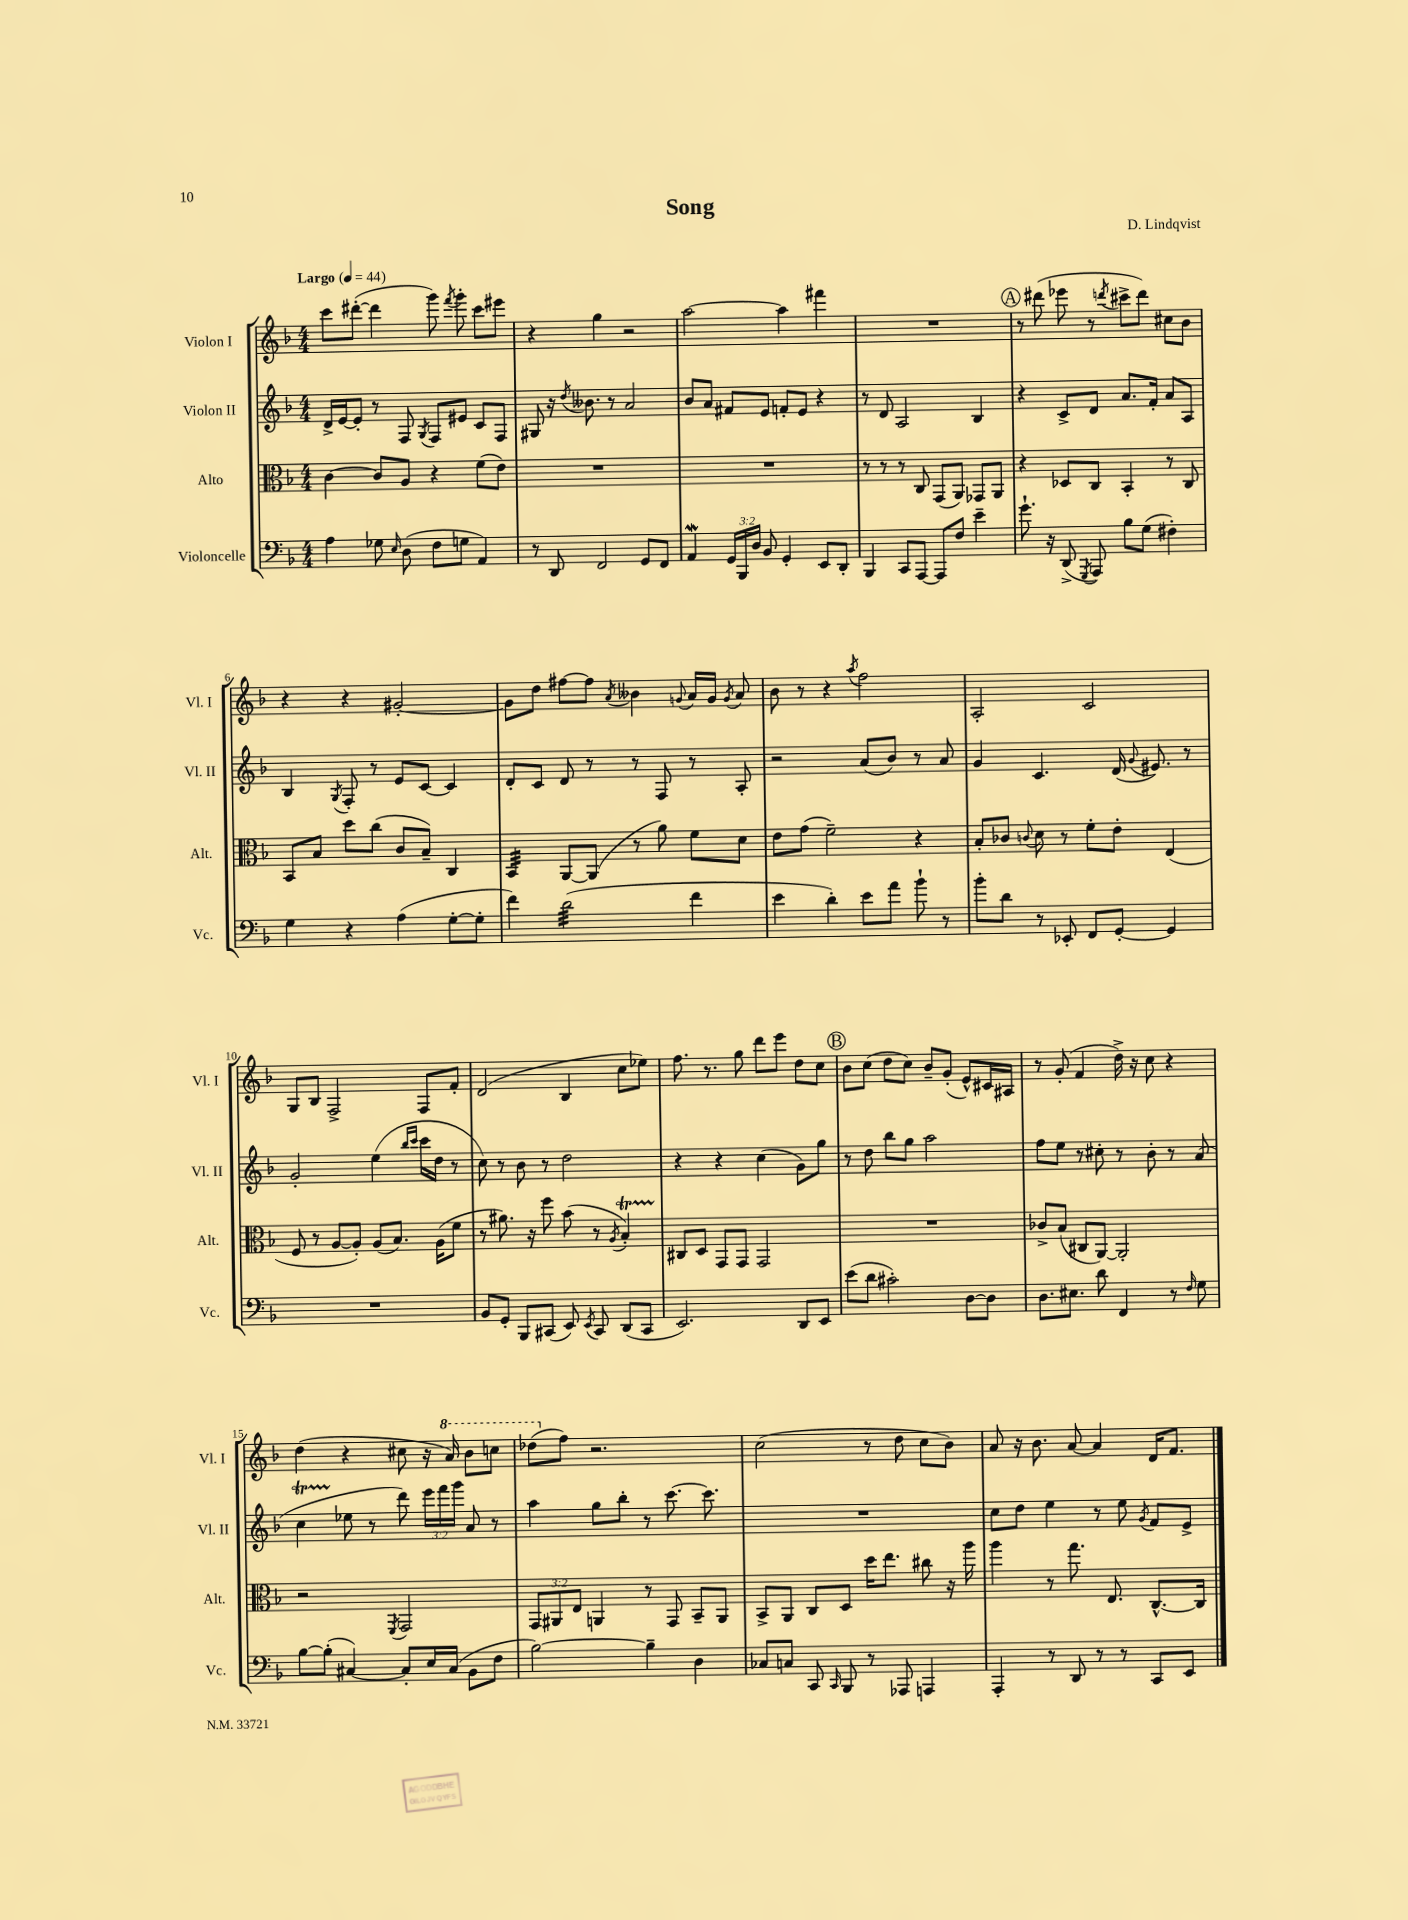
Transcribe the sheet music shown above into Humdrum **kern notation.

**kern	**kern	**kern	**kern
*staff4	*staff3	*staff2	*staff1
*clefF4	*clefC3	*clefG2	*clefG2
*k[b-]	*k[b-]	*k[b-]	*k[b-]
*M4/4	*M4/4	*M4/4	*M4/4
*MM44	*MM44	*MM44	*MM44
4A	[4c	16d^	8ccc
.	.	[16e	.
.	.	8e']	([8ddd#'
8G-	8c]	8r	4ddd#]
16qqE	.	.	.
(8D	8A	8F	.
.	.	8qG	.
8F	4r	8F	8ggg)
.	.	.	8qfff
8G	.	8e#	8ggg'
4AA)	(8f	8c	8ccc
.	8e)	8F	8eee#
=	=	=	=
8r	1r	8G#	4r
8DD	.	16r	.
.	.	8qdd	.
.	.	8.b--	.
2FF	.	.	4gg
.	.	8r	.
.	.	2a	2r
8GG	.	.	.
8FF	.	.	.
=	=	=	=
4AA	1r	8b-	[2aa
.	.	8a	.
24GG	.	8f#	.
24BBB-	.	.	.
24D	.	.	.
8BB-	.	8e	.
4GG'	.	8f'	4aa]
.	.	8e	.
8EE	.	4r	4fff#
8DD'	.	.	.
=	=	=	=
4BBB-	8r	8r	1r
.	8r	8d	.
8CC	8r	2A	.
[8AAA	8C	.	.
8AAA]	(8GG	.	.
8F	8AA)	.	.
4e~	8GG-	4B-	.
.	8AA	.	.
=	=	=	=
8.g`	4r	4r	8r
.	.	.	(8ddd#
16r	.	.	.
(8DD^	8D-	8c^	8eee-
8qGGG	.	.	.
8AAA)	8C	8d	8r
.	.	.	8qddd
8B-	4BB-'	8.a	8ccc#^
(8G	.	.	8ddd)
.	.	16f'	.
4F#')	8r	8a	8cc#
.	8C	8A	8b-
=	=	=	=
4G	8BB-	4B-	4r
.	8B-	.	.
.	.	8qG	.
4r	8dd	8F'	4r
.	(8cc	8r	.
(4A	8c	8e	[2g#'
.	8B-~)	[8c	.
[8G'	4C	4c]	.
8G']	.	.	.
=	=	=	=
4f)	4BB-	8d'	8g#]
.	.	8c	8dd
(2d	[8AA	8d	[8ff#
.	(8AA]	8r	8ff#]
.	.	.	8qa
.	8r	8r	4b--
.	8a)	8F	.
.	.	.	8qqg
4f	8f	8r	16a
.	.	.	16g
.	.	.	8qg
.	8d	8A'	8a
=	=	=	=
4e	8e	2r	8b-
.	(8g	.	8r
4d')	2f~)	.	4r
.	.	.	8qaa
8e	.	(8a	2ff
8a	.	8b-)	.
8b-`	4r	8r	.
8r	.	8a	.
=	=	=	=
8b-'	8B-'	4g	2A'
8d	8c-	.	.
.	8qqc	.	.
8r	8d	4.c	.
8EE-'	8r	.	.
8FF	8f'	.	2c
[8GG'	8e'	(16d	.
.	.	8qqg	.
.	.	8.e#)	.
4GG]	(4E	.	.
.	.	8r	.
=	=	=	=
1r	8F	2g'	8G
.	8r	.	8B-
.	[8A	.	2F^
.	8A'])	.	.
.	(8A	(4ee	.
.	8.B-)	.	.
.	.	16qqbb-	.
.	.	16qqccc	.
.	.	16ccc	8F
.	(16A	16dd	.
.	8f	8r	8f'
=	=	=	=
8BB-	8r	8cc)	(2d
8GG'	8.a#)	8r	.
8BBB-	.	8b-	.
.	16r	.	.
(8CC#	8ff	8r	.
8EE)	(8b-	2dd	4B-
8qEE	.	.	.
8CC#	8r	.	.
.	8qA	.	.
(8DD	4B-')	.	8cc
8CC#	.	.	8ee-)
=	=	=	=
2.EE)	8C#	4r	8.ff
.	8D	.	.
.	.	.	8.r
.	8GG	4r	.
.	8GG	.	8gg
.	2GG	(4cc	8ddd
.	.	.	8eee
8DD	.	8g)	8dd
8EE	.	8gg	8cc
=	=	=	=
(8e	1r	8r	8b-
8d	.	8dd	(8cc
2c#')	.	8bb-	8dd
.	.	8gg	8cc)
.	.	2aa	8b-~
.	.	.	(8g'
[8D	.	.	8e^^)
8D]	.	.	16c#
.	.	.	16A#
=	=	=	=
8.D	8c-^	8ff	8r
.	(8B-	8ee	(8g'
8.E#	.	.	.
.	8C#	8r	4f
8d	[8AA)	8cc#'	.
4FF	2AA']	8r	16dd^)
.	.	.	16r
.	.	8b-'	8cc
8r	.	8r	4r
16qqF	.	.	.
8G	.	(8a	.
=	=	=	=
[8B-	2r	4cc	(4dd
(8B-']	.	.	.
[4C#)	.	8ee-	4r
.	.	8r	.
.	8qFF	.	.
8C#']	2GG	8ddd)	8cc#
16E	.	24eee	16r
.	.	24fff	.
(16C#	.	.	16aa)
.	.	24ggg	.
8BB-	.	8a	8bb-
8F	.	8r	8ccc
=	=	=	=
[2B-)	12GG	4aa	(8ddd-
.	12AA#	.	.
.	.	.	8ff)
.	12E	.	.
.	4AA	8gg	2.r
.	.	8bb-'	.
4B-~]	8r	8r	.
.	8GG	[8.ccc	.
4D	8BB-~	.	.
.	.	8.ccc]	.
.	8AA	.	.
=	=	=	=
8C-	8BB-^	1r	(2cc
8C	8AA	.	.
8CC	8C	.	.
16qqCC	.	.	.
8BBB-	8D	.	.
8r	16dd	.	8r
.	8.ee	.	.
8AAA-	.	.	8dd
4AAA	8cc#	.	8cc
.	16r	.	8b-)
.	16aa	.	.
=	=	=	=
4AAA'	4aa	8cc	8a
.	.	8dd	16r
.	.	.	8.b-
8r	8r	4ee	.
8DD	8.gg	.	[8a
8r	.	8r	4a]
.	8.E	.	.
8r	.	8ee	.
.	.	8qg	.
8CC	[8.C^^	8f	16d
.	.	.	8.f
8EE	.	8e^	.
.	16C]	.	.
==	==	==	==
*-	*-	*-	*-
